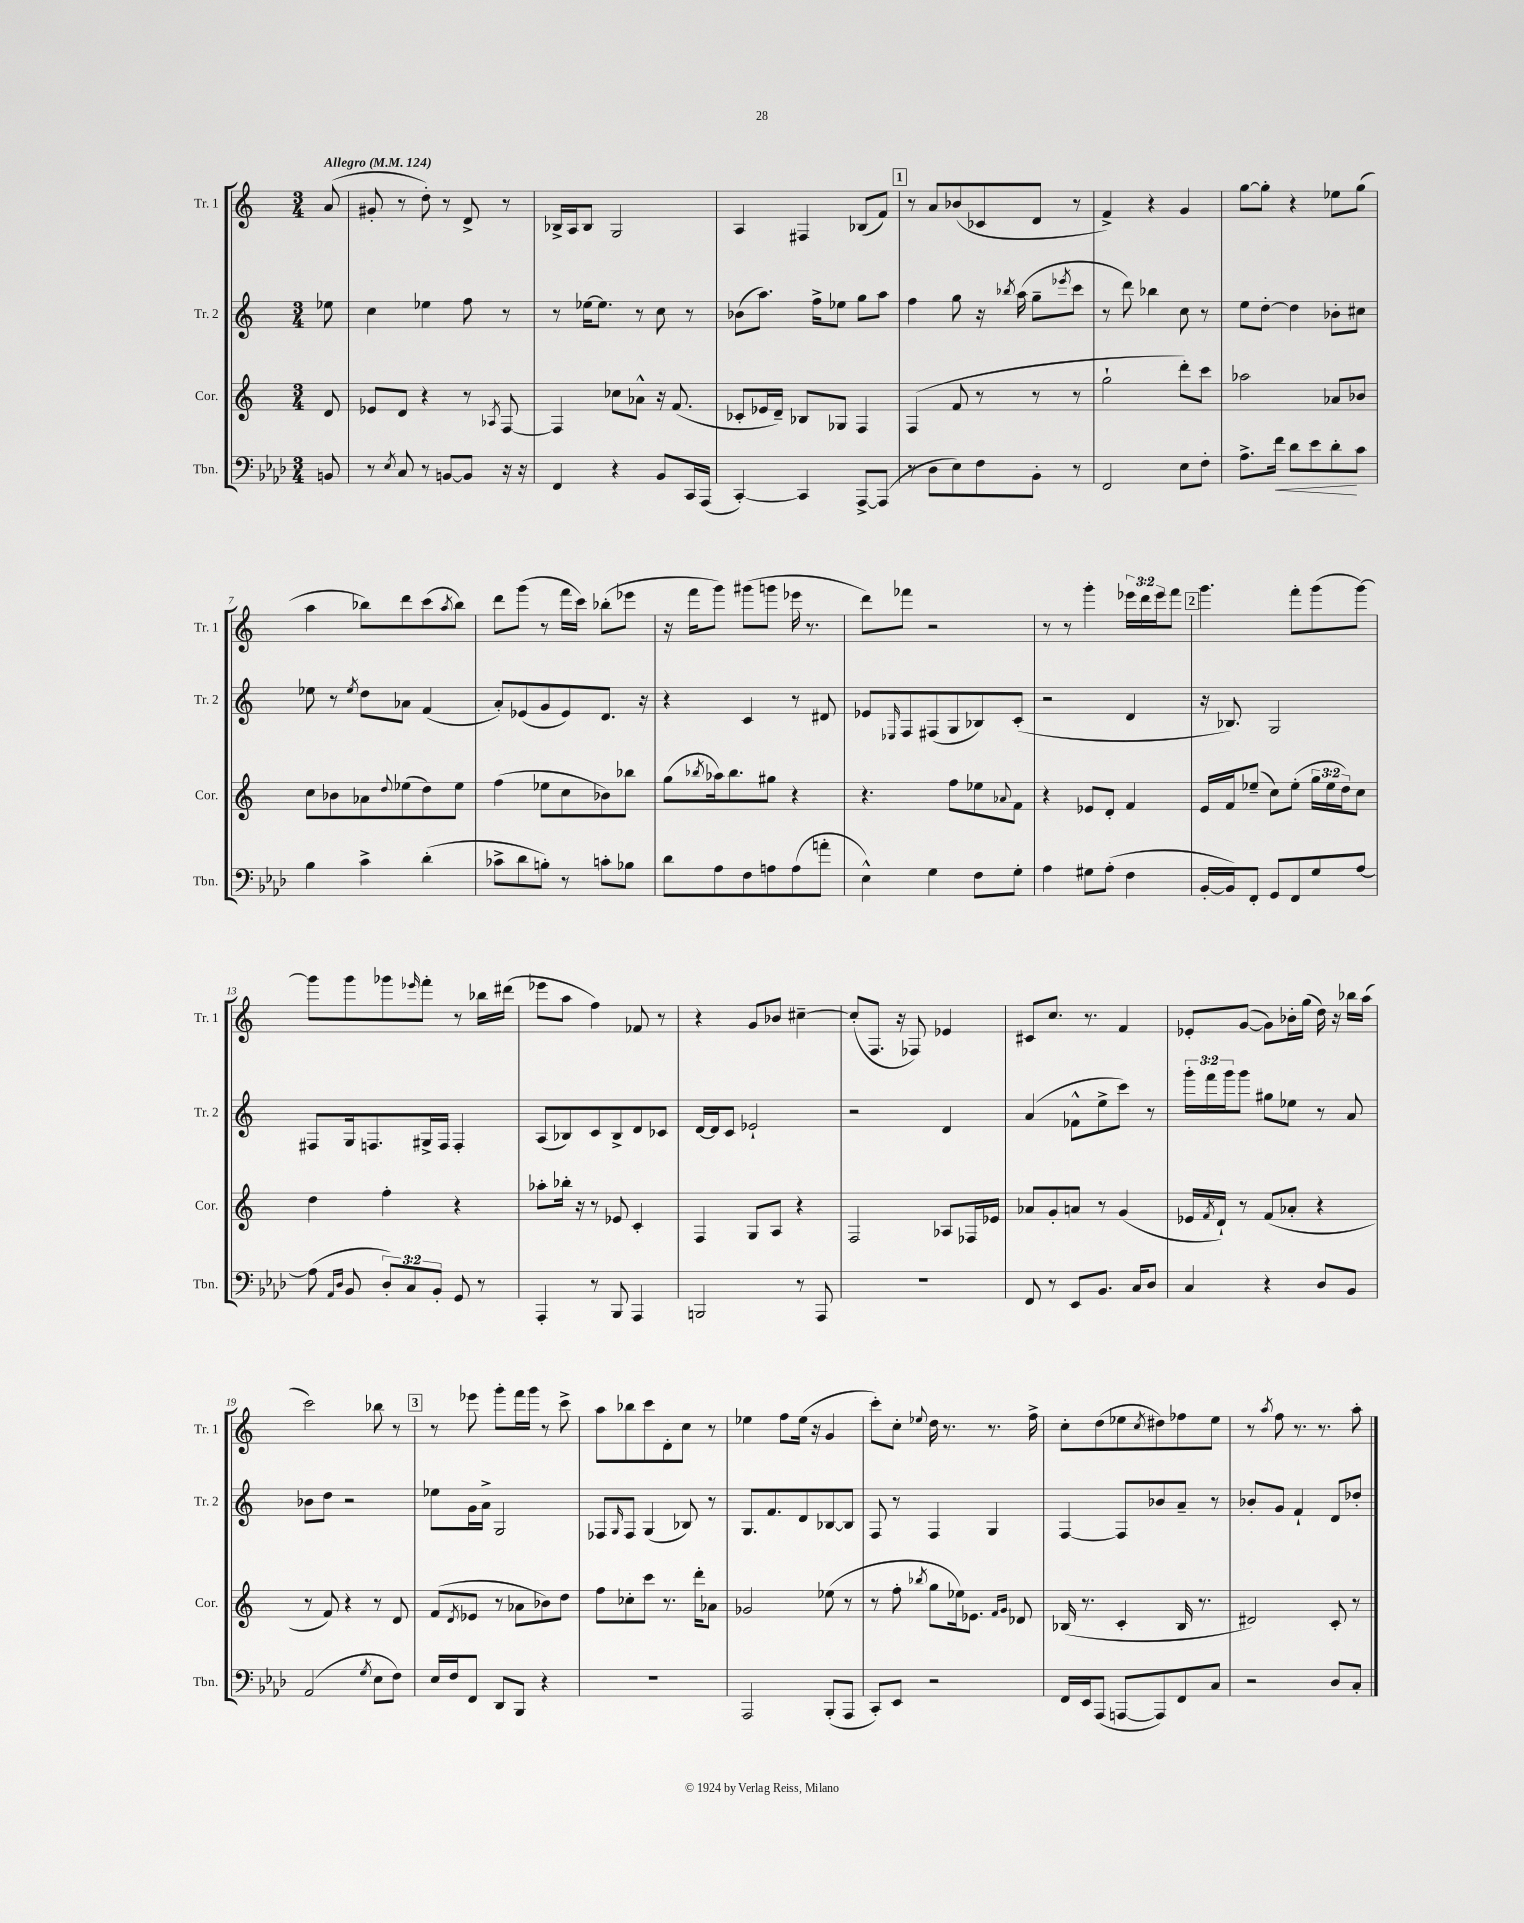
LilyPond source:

<<
\new StaffGroup <<
\new Staff = "s0" \with { instrumentName = "Tr. 1" shortInstrumentName = "Tr. 1" } {
    \clef treble \key c \major \numericTimeSignature \time 3/4 \override Staff.TupletNumber.text = #tuplet-number::calc-fraction-text \partial 8 \tempo "Allegro" 4 = 124
    a'8( |
    gis'8-. r8 d''8-.) r8 d'8-> r8 |
    bes16-> a16 bes8 g2 |
    a4 fis4 bes8( f'8) |
    \mark \markup { \box "1" } r8 a'8 bes'8( ces'8 d'8 r8 |
    f'4->) r4 g'4 |
    g''8~ g''8-. r4 ees''8 g''8( |
    a''4 bes''8) d'''8 c'''8( \acciaccatura { a''8 } bes''8) |
    d'''8 g'''8( r8 f'''16 c'''16) bes''8-.( ees'''8 |
    r16 f'''16 g'''8) gis'''8( g'''8 ees'''16 r8. |
    d'''8) fes'''8 r2 |
    r8 r8 g'''4-. \tuplet 3/2 { ees'''16 d'''16 ees'''16 } f'''8 |
    \mark \markup { \box "2" } g'''4. f'''8-. g'''8( g'''8~) |
    g'''8 g'''8 ges'''8 \grace { ees'''16 } f'''8-. r8 bes''16 dis'''16( |
    ees'''8 a''8 f''4) fes'8 r8 |
    r4 g'8 bes'8 cis''4~-- |
    cis''8-.( f8. r16 fes8) ees'4 |
    cis'8 c''8. r8. f'4 |
    ees'8-. g'8~( g'8) bes'16-. g''16( d''16) r16 bes''16 a''16( |
    c'''2) bes''8 r8 |
    \mark \markup { \box "3" } r8 ees'''8 g'''8-. f'''16 g'''16 r8 c'''8-> |
    a''8 bes''8 c'''8 d'8-. c''8 r8 |
    ees''4 f''8 ees''16( r16 g'4 |
    c'''8-.) c''8-. \appoggiatura { ees''8 } d''16 r8. r8. f''16-> |
    c''8-. d''8( ees''8 \acciaccatura { c''8 } dis''8) fes''8 ees''8 |
    r8 \acciaccatura { a''8 } f''8 r8. r8. a''8-. \bar "|." |
}
\new Staff = "s1" \with { instrumentName = "Tr. 2" shortInstrumentName = "Tr. 2" } {
    \clef treble \key c \major \numericTimeSignature \time 3/4 \override Staff.TupletNumber.text = #tuplet-number::calc-fraction-text \partial 8
    ees''8 |
    c''4 ees''4 f''8 r8 |
    r8 ees''16~ ees''8. r8 c''8 r8 |
    bes'8( a''8.) f''16-> ees''8 g''8 a''8 |
    \mark \markup { \box "1" } f''4 g''8 r16 \acciaccatura { bes''8 } a''16( g''8-- \acciaccatura { ees'''8 } c'''8 |
    r8 d'''8) bes''4 c''8 r8 |
    e''8 d''8~-. d''4 bes'8-. cis''8 |
    ees''8 r8 \acciaccatura { ees''8 } d''8 aes'8 f'4( |
    a'8-.) ees'8( g'8 ees'8) d'8. r16 |
    r4 c'4 r8 dis'8 |
    ees'8 \grace { ees16 } f8 fis8( g8 bes8) c'8-.( |
    r2 d'4 |
    \mark \markup { \box "2" } r16 bes8.) g2 |
    fis8 g16 f8. gis16-> f16 f4-. |
    a8( bes8) c'8 bes8-> d'8 ces'8 |
    d'16~ d'16 c'8 ees'2-! |
    r2 d'4 |
    a'4( fes'8-^ e''8-> c'''8) r8 |
    \tuplet 3/2 { g'''16-. f'''16 g'''16 } g'''8 gis''8 ees''8 r8 a'8 |
    bes'8 d''8 r2 |
    \mark \markup { \box "3" } ees''8 g'16 a'16-> g2 |
    fes8 \grace { g16 } fes8 g4( bes8) r8 |
    g8. f'8. d'8 bes8~ bes8 |
    f8 r8 f4 g4 |
    f4~ f8 bes'8 a'8-- r8 |
    bes'8-. g'8 f'4-! d'8 des''8-. \bar "|." |
}
\new Staff = "s2" \with { instrumentName = "Cor." shortInstrumentName = "Cor." } {
    \clef treble \key c \major \numericTimeSignature \time 3/4 \override Staff.TupletNumber.text = #tuplet-number::calc-fraction-text \partial 8
    d'8 |
    ees'8 d'8 r4 r8 \acciaccatura { aes8 } f8~ |
    f4 ces''8 aes'8-^ r16 f'8.( |
    ces'8-. ees'16 d'16--) bes8 ges8 f4 |
    \mark \markup { \box "1" } f4( f'8 r8 r8 r8 |
    g''2-! d'''8-.) c'''8 |
    aes''2 aes'8 bes'8 |
    c''8 bes'8 aes'8 \appoggiatura { d''8 } ees''8( d''8) ees''8 |
    f''4( ees''8 c''8 bes'8) bes''8 |
    g''8( \acciaccatura { bes''8 } aes''16) bes''8. gis''8 r4 |
    r4. f''8 ees''8 \appoggiatura { aes'8 } f'8 |
    r4 ees'8 d'8-. f'4 |
    \mark \markup { \box "2" } e'16 f'16 ees''8--( c''8) ees''8-.( \tuplet 3/2 { g''16 ees''16 d''16) } c''8 |
    d''4 f''4-. r4 |
    aes''8-. bes''16-. r16 r8 ees'8 c'4-. |
    f4 g8 a8 r4 |
    f2 aes8 fes16 ees'16 |
    aes'8 g'8-. a'8 r8 g'4( |
    ees'16 \acciaccatura { f'8 } d'16-!) r8 f'8( aes'8-. r4 |
    r8 f'8) r4 r8 d'8 |
    \mark \markup { \box "3" } f'8( \acciaccatura { d'8 } ees'8 r8 aes'8 bes'8) d''8 |
    f''8 ces''8-. c'''8 r8. d'''16-. aes'8 |
    ges'2 ees''8( r8 |
    r8 f''8-. \acciaccatura { bes''8 } g''8 ees''16) ees'8. \grace { f'16 g'16 } des'8 |
    bes16( r8. c'4-. bes16 r8. |
    dis'2) c'8-. r8 \bar "|." |
}
\new Staff = "s3" \with { instrumentName = "Tbn." shortInstrumentName = "Tbn." } {
    \clef bass \key aes \major \numericTimeSignature \time 3/4 \override Staff.TupletNumber.text = #tuplet-number::calc-fraction-text \partial 8
    b,8 |
    r8 \acciaccatura { ees8 } c8 r8 b,8~ b,8 r16 r16 |
    f,4 r4 bes,8 c,16 aes,,16( |
    c,4~-.) c,4 aes,,8~-> aes,,8( |
    \mark \markup { \box "1" } r8 des8 ees8) f8 bes,8-. r8 |
    f,2 ees8 f8-. |
    aes8.-> f'16\< des'8 ees'8 des'8-.\! c'8 |
    bes4 c'4-> des'4-.( |
    ces'8-> des'8 b8-.) r8 c'8-. bes8 |
    des'8 aes8 f8 a8 a8( a'8-. |
    ees4-^) g4 f8 g8-. |
    aes4 gis8 aes8-.( f4 |
    \mark \markup { \box "2" } bes,16~-. bes,16) f,8-. g,8 f,8 g8 aes8~ |
    aes8( \grace { aes,16 des16 } bes,8 \tuplet 3/2 { des8-.) c8 bes,8-. } g,8 r8 |
    aes,,4-. r8 bes,,8 aes,,4 |
    b,,2 r8 aes,,8 |
    R2. |
    f,8 r8 ees,8 bes,8. c16 des8 |
    c4 r4 des8 bes,8 |
    aes,2( \acciaccatura { g8 } ees8 f8) |
    \mark \markup { \box "3" } ees16 f16 f,8 des,8 bes,,8 r4 |
    R2. |
    aes,,2 bes,,8-.( aes,,8 |
    c,8-.) ees,8 r2 |
    f,16 ees,16 aes,,8( a,,8~ a,,8) f,8 c8 |
    r2 des8 c8-. \bar "|." |
}
>>
>>
